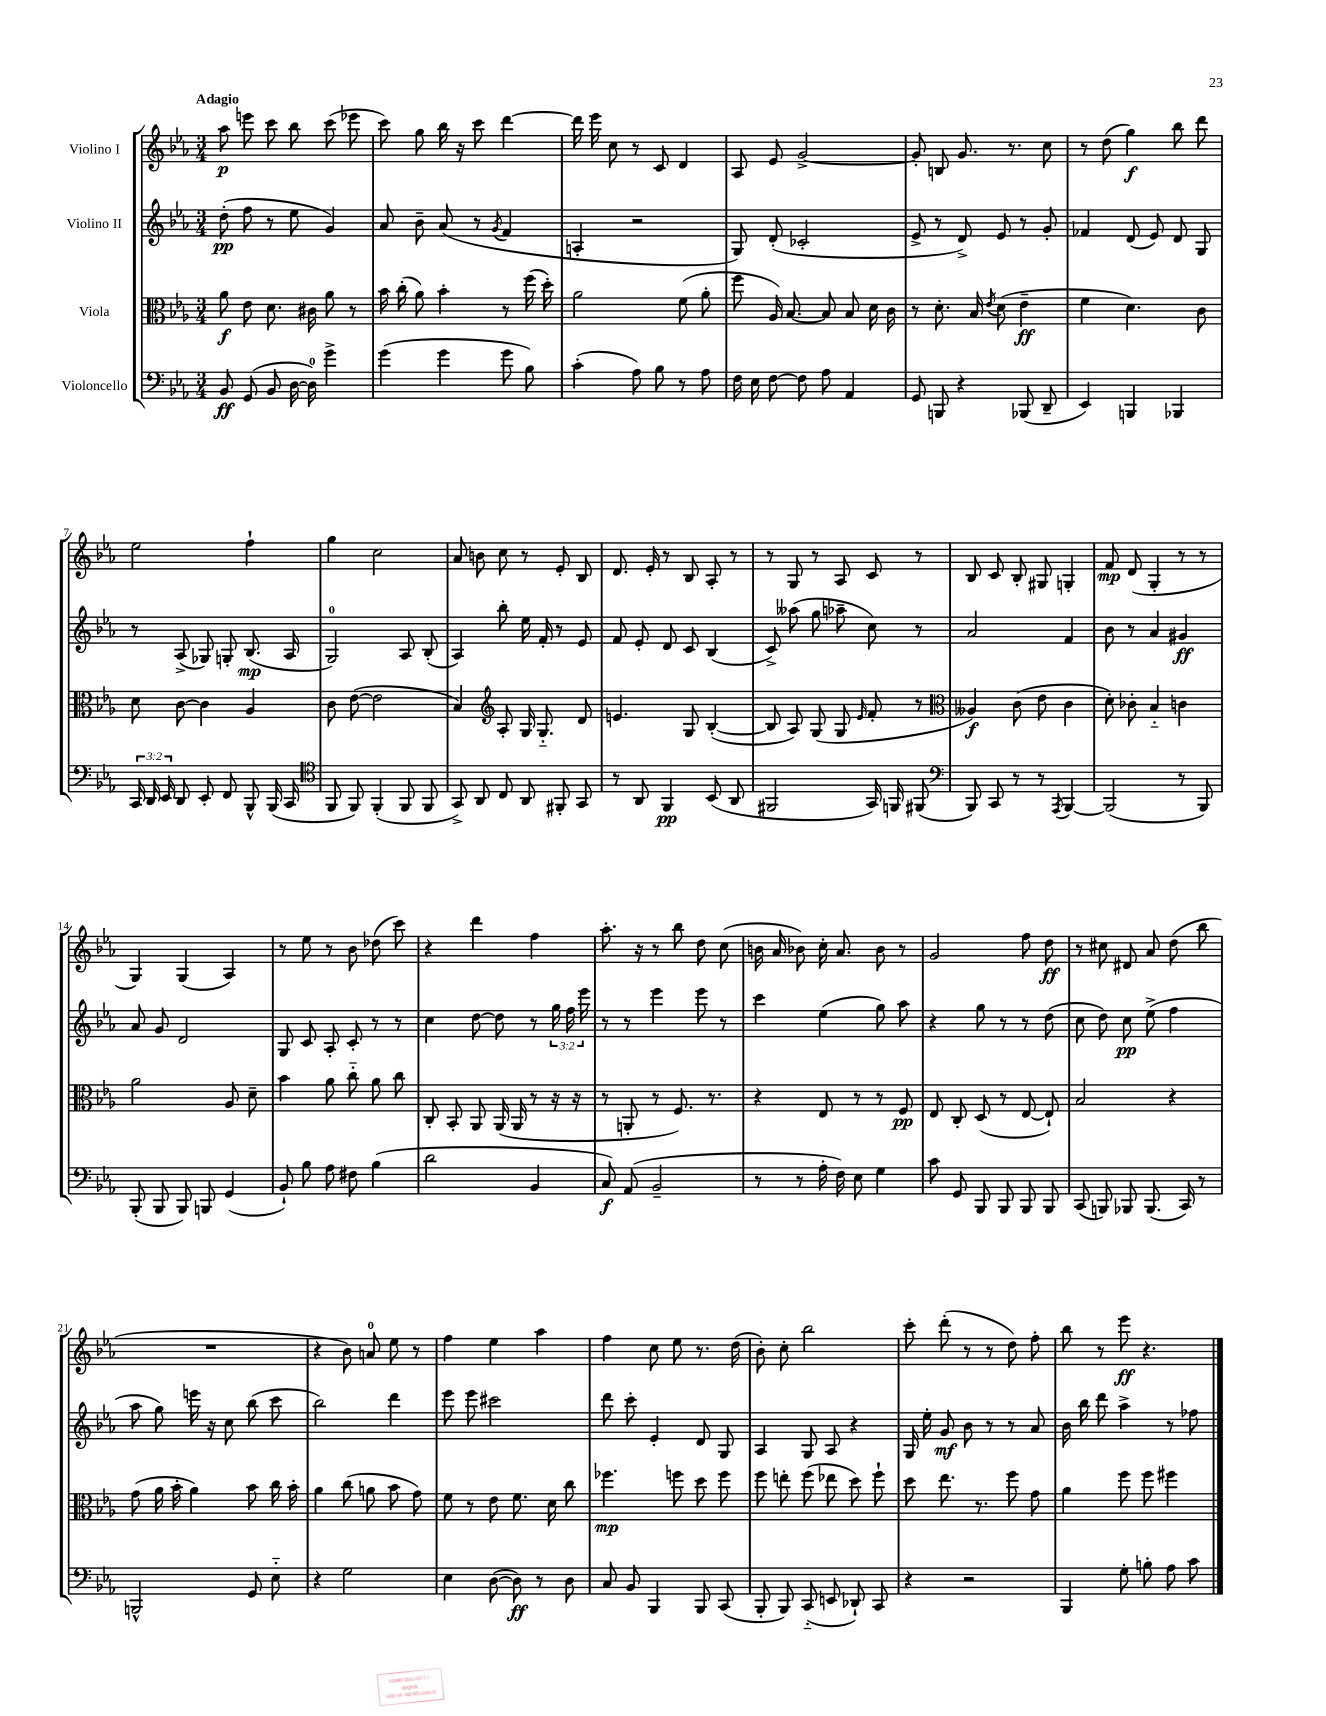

**kern	**kern	**kern	**kern
*staff4	*staff3	*staff2	*staff1
*clefF4	*clefC3	*clefG2	*clefG2
*k[b-e-a-]	*k[b-e-a-]	*k[b-e-a-]	*k[b-e-a-]
*M3/4	*M3/4	*M3/4	*M3/4
8BB-	8a-	(8dd'	8aa-
(8GG	8e-	8ff	8eee
8BB-	8.d	8r	8ccc
[16D	.	8ee-	8bb-
16D])	16c#	.	.
4g^	8a-	4g)	(8ccc
.	8r	.	8eee-
=	=	=	=
(4g	16b-	8a-	8ccc)
.	(16cc'	.	.
.	8a-)	8b-~	8gg
4g	4b-'	(8a-	16bb-
.	.	.	16r
.	.	8r	8ccc
.	.	8qg	.
8g	8r	4f	[4ddd
8B-)	(16ff	.	.
.	16dd')	.	.
=	=	=	=
(4c'	2a-	4A'	16ddd]
.	.	.	16eee-
.	.	.	8cc
8A-)	.	2r	8r
8B-	.	.	8c
8r	(8f	.	4d
8A-	8a-'	.	.
=	=	=	=
16F	8ff	8G)	8A-
16E-	.	.	.
[8F	16A-)	(8d'	8e-
.	[8.B-	.	.
8F]	.	2c-'	[2g^
8A-	8B-]	.	.
4AA-	8B-	.	.
.	16d	.	.
.	16c	.	.
=	=	=	=
8GG	8r	8e-^	8g']
8BBB	8.d'	8r	8B
4r	.	8d^)	8.g
.	16B-	.	.
.	8qe-	.	.
.	(8d	8e-	.
.	.	.	8.r
(8BBB-	4e-~	8r	.
8DD~	.	8g'	8cc
=	=	=	=
4EE-)	4f	4f-	8r
.	.	.	(8dd
4BBB	4.d)	(8d	4gg)
.	.	8e-)	.
4BBB-	.	8d	8bb-
.	8c	8G	8ddd
=	=	=	=
24CC	8d	8r	2ee-
24DD	.	.	.
24EE-	.	.	.
8DD	[8c	(8A-^	.
8EE-'	4c]	8G-)	.
8FF	.	8G'	.
8BBB-^^	4A-	(8.B-	4ff`
(16BBB-	.	.	.
16CC	.	16A-	.
=	=	=	=
*clefC4	*	*	*
8FF	8c	2G)	4gg
8FF)	([8e-	.	.
(4FF'	2e-]	.	2cc
8FF	.	8A-	.
8FF	.	(8B-'	.
=	=	=	=
8GG^)	4B-)	4A-)	8a-
8AA-	.	.	8b
*	*clefG2	*	*
8C	8A-'	8bb-'	8cc
8AA-	16G	16ee-	8r
.	8.G'~	16f'	.
8FF#'	.	8r	8e-'
8GG	8d	8e-	8B-
=	=	=	=
8r	4.e	8f	8.d
8AA-	.	8e-'	.
.	.	.	16e-'
4FF	.	8d	8r
.	8G	8c	8B-
(8BB-	([4B-'	(4B-	8A-'
8AA-	.	.	8r
=	=	=	=
2FF#	8B-]	8c^)	8r
.	8A-)	(8aa--	8G
.	(8G	8gg	8r
.	8G	8aa-~	8A-
.	16qqe-	.	.
16GG)	8f'	8cc)	8c
16FF	.	.	.
(8FF#	8r	8r	8r
=	=	=	=
*clefF4	*clefC3	*	*
8BBB-)	4A--)	2a-	8B-
8CC	.	.	8c
8r	(8c	.	8B-'
8r	8e-	.	8G#
8qAAA-	.	.	.
[4BBB-	4c	4f	4G'
=	=	=	=
(2BBB-]	8d')	8b-	8f
.	8c-'	8r	(8d
.	4B-'~	4a-	4G'
8r	4c	4g#	8r
8BBB-)	.	.	8r
=	=	=	=
(8BBB-'	2a-	8a-	4G)
8BBB-	.	8g	.
8BBB-)	.	2d	(4G
8BBB	.	.	.
(4GG	8A-	.	4A-)
.	8d~	.	.
=	=	=	=
8BB-`)	4b-	8G	8r
8B-	.	8c	8ee-
8A-	8a-	8A-'	8r
8F#	8cc'~	8c'	8b-
(4B-	8a-	8r	(8dd-
.	8cc	8r	8ccc)
=	=	=	=
2d	8C'	4cc	4r
.	8BB-'	.	.
.	8AA-	[8dd	4ddd
.	(16AA-	8dd]	.
.	16AA-	.	.
4BB-	8r	8r	4ff
.	16r	24gg	.
.	.	24ff	.
.	16r	.	.
.	.	24eee-	.
=	=	=	=
8C)	8r	8r	8.aa-'
(8AA-	8AA'	8r	.
.	.	.	16r
2BB-~	8r	4eee-	8r
.	8.F)	.	8bb-
.	.	8eee-	8dd
.	8.r	.	.
.	.	8r	(8cc
=	=	=	=
8r	4r	4ccc	16b
.	.	.	16a-
8r	.	.	8b-)
16A-'	8E-	(4ee-	16cc'
16F)	.	.	8.a-
8E-	8r	.	.
4G	8r	8gg)	8b-
.	8F	8aa-	8r
=	=	=	=
8c	8E-	4r	2g
8GG	8C'	.	.
8BBB-	(8D	8gg	.
8BBB-	8r	8r	.
8BBB-	[8E-	8r	8ff
8BBB-	8E-`])	(8dd	8dd
=	=	=	=
(8CC	2B-	8cc	8r
8BBB)	.	8dd)	8cc#
8BBB-	.	8cc	8d#
(8.BBB-	.	(8ee-^	8a-
.	4r	4ff	(8dd
16CC)	.	.	.
8r	.	.	8bb-
=	=	=	=
2BBB^^	(8g	8aa-	2.r
.	16a-	8gg)	.
.	16b-'	.	.
.	4a-)	16eee	.
.	.	16r	.
.	.	8cc	.
8GG	8b-	(8bb-	.
8E-'~	16cc	8ccc	.
.	16b-'	.	.
=	=	=	=
4r	4a-	2bb-)	4r
2G	(8cc	.	8b-)
.	8a	.	8a
.	8b-	4ddd	8ee-
.	8g)	.	8r
=	=	=	=
4E-	8f	8eee-	4ff
.	8r	8eee-	.
([8D	8e-	2ccc#	4ee-
8D])	8.f	.	.
8r	.	.	4aa-
.	16d	.	.
8D	8cc	.	.
=	=	=	=
8C	4.ff-	8ddd	4ff
8BB-	.	8ccc'	.
4BBB-	.	4e-'	8cc
.	8ff	.	8ee-
8BBB-	8dd	8d	8.r
(8CC	8ff	8G	.
.	.	.	(16dd
=	=	=	=
8BBB-'	8ff	4A-	8b-')
8BBB-)	8ee'	.	8cc'
(8CC'~	(8ff	8G	2bb-
8EE	8ee-	8A-	.
8DD-`)	8dd)	4r	.
8CC	8ff`	.	.
=	=	=	=
4r	8dd	16G	8ccc'
.	.	16ee-'	.
.	8.ee-	8g	(8ddd'
2r	.	8b-	8r
.	8.r	.	.
.	.	8r	8r
.	8ff	8r	8dd)
.	8g	8a-	8ff'
=	=	=	=
4BBB-	4a-	16b-	8bb-
.	.	16bb-	.
.	.	8ddd	8r
8G'	8ff	4aa-^	8eee-
8B'	8ff	.	4.r
8A-	4ff#	8r	.
8c	.	8ff-	.
==	==	==	==
*-	*-	*-	*-
